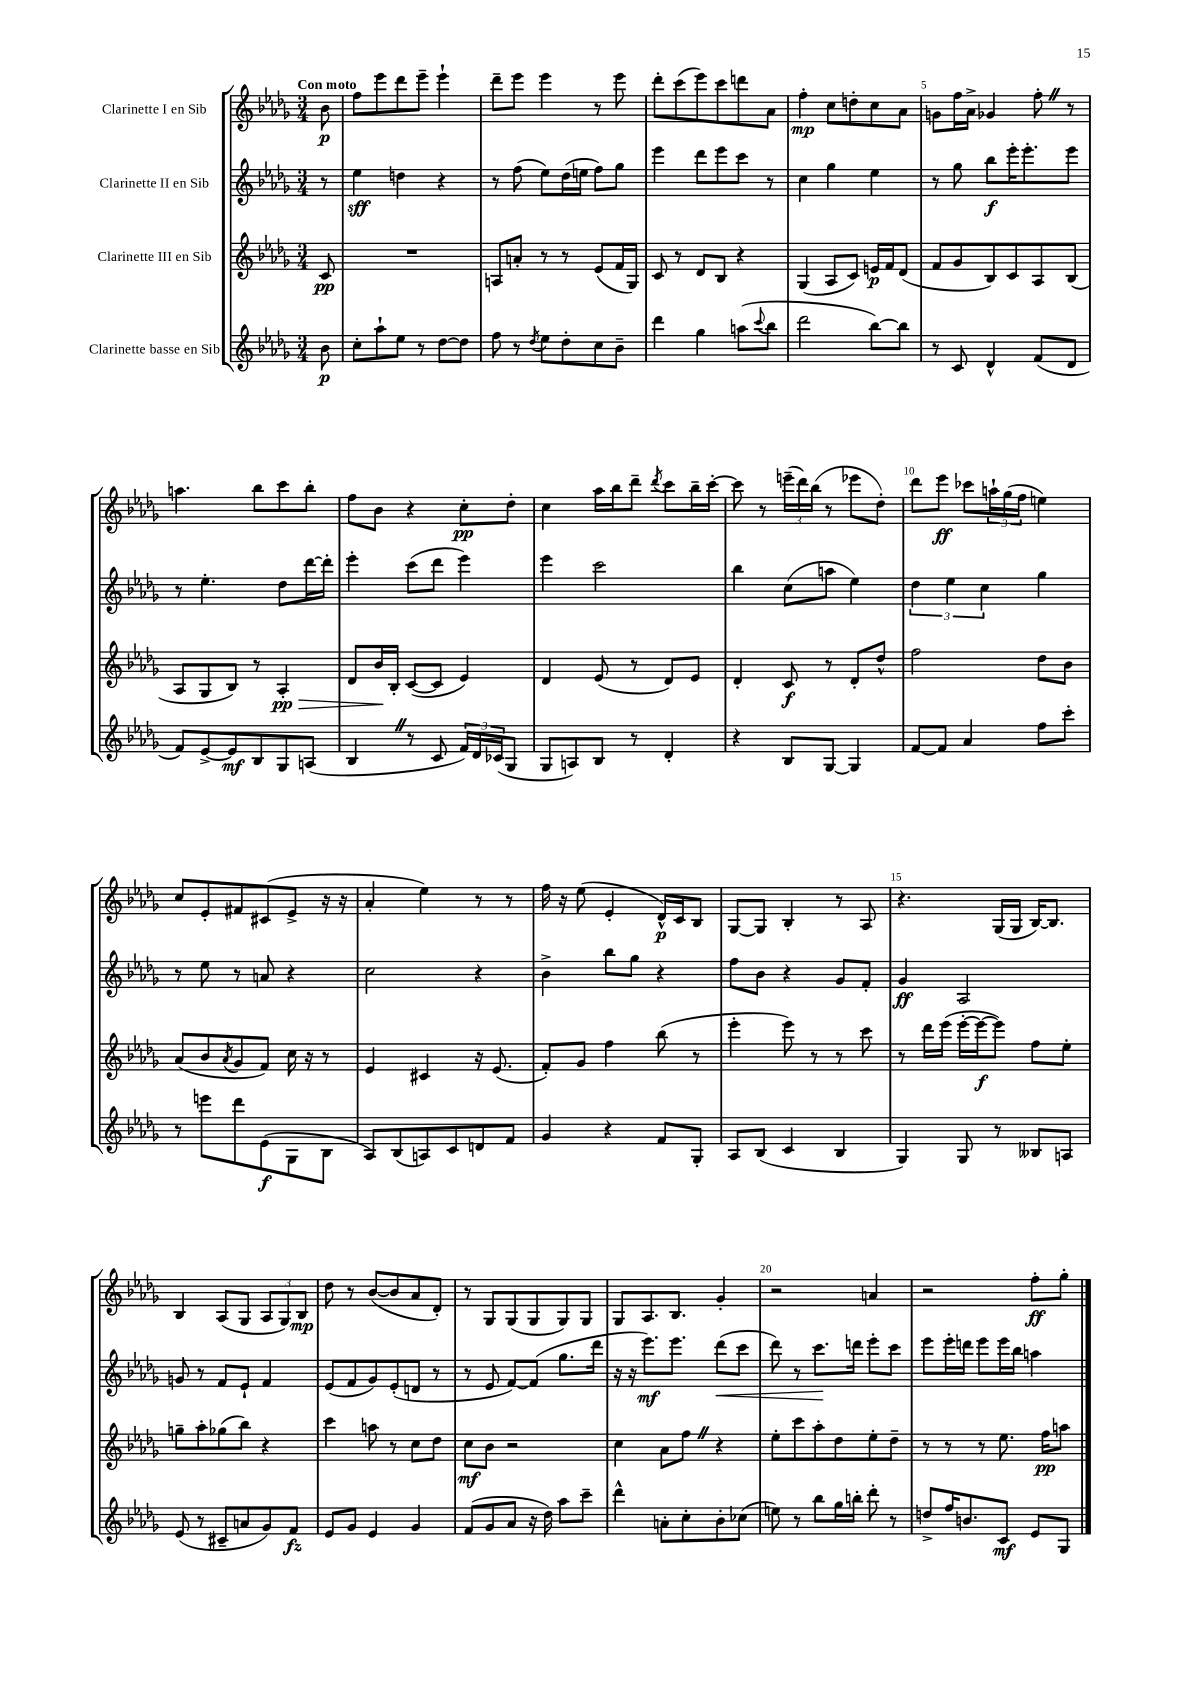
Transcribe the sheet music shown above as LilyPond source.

<<
\new StaffGroup <<
\new Staff = "s0" \with { instrumentName = "Clarinette I en Sib" } {
    \clef treble \key des \major \numericTimeSignature \time 3/4 \partial 8 \tempo "Con moto"
    bes'8\p |
    f''8 ees'''8 des'''8 ees'''8-- ees'''4-! |
    des'''8-- ees'''8 ees'''4 r8 ees'''8 |
    des'''8-. c'''8( ees'''8) c'''8 d'''8 aes'8 |
    f''4-.\mp c''8 d''8-. c''8 aes'8 |
    g'8 f''16 aes'16-> ges'4 f''8-. \once \override BreathingSign.text = \markup { \musicglyph "scripts.caesura.straight" } \breathe r8 |
    a''4. bes''8 c'''8 bes''8-. |
    f''8 bes'8 r4 c''8-.\pp des''8-. |
    c''4 aes''16 bes''16 des'''8-- \acciaccatura { des'''8 } c'''8 bes''16-- c'''16~-. |
    c'''8 r8 \tuplet 3/2 { e'''16--( des'''16) bes''16( } r8 ees'''8 des''8-.) |
    des'''8 ees'''8\ff ces'''8 \tuplet 3/2 { a''16-! ges''16( f''16 } e''4) |
    c''8 ees'8-. fis'8 cis'8( ees'8-> r16 r16 |
    aes'4-. ees''4) r8 r8 |
    f''16 r16 ees''8( ees'4-. des'16-^\p) c'16 bes8 |
    ges8~ ges8 bes4-. r8 aes8 |
    r4. ges16( ges16 bes16~) bes8. |
    bes4 aes8( ges8 \tuplet 3/2 { aes8 ges8) bes8\mp } |
    des''8 r8 bes'8~( bes'8 aes'8 des'8-.) |
    r8 ges8 ges8( ges8 ges8) ges8 |
    ges8 aes8. bes8. ges'4-. |
    r2 a'4 |
    r2 f''8-.\ff ges''8-. \bar "|." |
}
\new Staff = "s1" \with { instrumentName = "Clarinette II en Sib" } {
    \clef treble \key des \major \numericTimeSignature \time 3/4 \partial 8
    r8 |
    ees''4\sff d''4 r4 |
    r8 f''8( ees''8) des''16( e''16 f''8) ges''8 |
    ees'''4 des'''8 ees'''8 c'''8 r8 |
    c''4 ges''4 ees''4 |
    r8 ges''8 bes''8\f ees'''16-. ees'''8.-. ees'''8 |
    r8 ees''4.-. des''8 des'''16~ des'''16-. |
    ees'''4-. c'''8( des'''8 ees'''4) |
    ees'''4 c'''2 |
    bes''4 c''8( a''8 ees''4) |
    \tuplet 3/2 { des''4 ees''4 c''4 } ges''4 |
    r8 ees''8 r8 a'8 r4 |
    c''2 r4 |
    bes'4-> bes''8 ges''8 r4 |
    f''8 bes'8 r4 ges'8 f'8-. |
    ges'4\ff aes2 |
    g'8 r8 f'8 ees'8-! f'4 |
    ees'8( f'8 ges'8) ees'8-.( d'8 r8 |
    r8 ees'8 f'8~) f'8( ges''8. des'''16 |
    r16 r16 ees'''8.\mf) ees'''8. des'''8\<( c'''8 |
    des'''8) r8 c'''8.\! d'''16 ees'''8-. c'''8 |
    ees'''8 ees'''16-. d'''16 ees'''8 ees'''16 bes''16 a''4 \bar "|." |
}
\new Staff = "s2" \with { instrumentName = "Clarinette III en Sib" } {
    \clef treble \key des \major \numericTimeSignature \time 3/4 \partial 8
    c'8\pp |
    R2. |
    a8 a'8-. r8 r8 ees'8( f'16 ges16) |
    c'8 r8 des'8 bes8 r4 |
    ges4( aes8 c'8) e'16\p f'16 des'8( |
    f'8 ges'8 bes8) c'8 aes8 bes8( |
    aes8 ges8 bes8) r8 aes4-.\pp\> |
    des'8 bes'16\! bes16-. c'8~( c'8 ees'4) |
    des'4 ees'8( r8 des'8) ees'8 |
    des'4-. c'8\f r8 des'8-. des''8-^ |
    f''2 des''8 bes'8 |
    aes'8( bes'8 \acciaccatura { aes'8 } ges'8 f'8) c''16 r16 r8 |
    ees'4 cis'4 r16 ees'8.( |
    f'8-.) ges'8 f''4 bes''8( r8 |
    ees'''4-. ees'''8) r8 r8 c'''8 |
    r8 des'''16 ees'''16( ees'''16~-. ees'''16~\f ees'''8) f''8 ees''8-. |
    g''8-- aes''8-. ges''8( bes''8) r4 |
    c'''4 a''8 r8 c''8 des''8 |
    c''8\mf bes'8 r2 |
    c''4 aes'8 f''8 \once \override BreathingSign.text = \markup { \musicglyph "scripts.caesura.straight" } \breathe r4 |
    ees''8-. c'''8 aes''8-. des''8 ees''8-. des''8-- |
    r8 r8 r8 ees''8. f''16\pp a''8 \bar "|." |
}
\new Staff = "s3" \with { instrumentName = "Clarinette basse en Sib" } {
    \clef treble \key des \major \numericTimeSignature \time 3/4 \partial 8
    bes'8\p |
    c''8-. aes''8-! ees''8 r8 des''8~ des''8 |
    f''8 r8 \acciaccatura { des''8 } ees''8 des''8-. c''8 bes'8-- |
    des'''4 ges''4 a''8( \appoggiatura { c'''8 } bes''8 |
    des'''2 bes''8~) bes''8 |
    r8 c'8 des'4-^ f'8( des'8 |
    f'8) ees'8~-> ees'8\mf bes8 ges8 a8( |
    bes4 \once \override BreathingSign.text = \markup { \musicglyph "scripts.caesura.straight" } \breathe r8 c'8 \tuplet 3/2 { f'16) des'16 ces'16( } ges8 |
    ges8 a8) bes8 r8 des'4-. |
    r4 bes8 ges8~ ges4 |
    f'8~ f'8 aes'4 f''8 c'''8-. |
    r8 e'''8 des'''8 ees'8\f( ges8 bes8 |
    aes8) bes8( a8) c'8 d'8 f'8 |
    ges'4 r4 f'8 ges8-. |
    aes8 bes8( c'4 bes4 |
    ges4) ges8 r8 beses8 a8 |
    ees'8( r8 cis'8-- a'8 ges'8) f'8\fz |
    ees'8 ges'8 ees'4 ges'4 |
    f'8( ges'8 aes'8 r16 des''16) aes''8 c'''8-- |
    des'''4-^ a'8-. c''8-. bes'8-. ces''8( |
    e''8) r8 bes''8 ges''16 b''16-. des'''8-. r8 |
    d''8-> f''16 b'8. c'8\mf ees'8 ges8 \bar "|." |
}
>>
>>
\layout { \context { \Score \override BarNumber.break-visibility = ##(#f #t #t) barNumberVisibility = #(every-nth-bar-number-visible 5) } }
